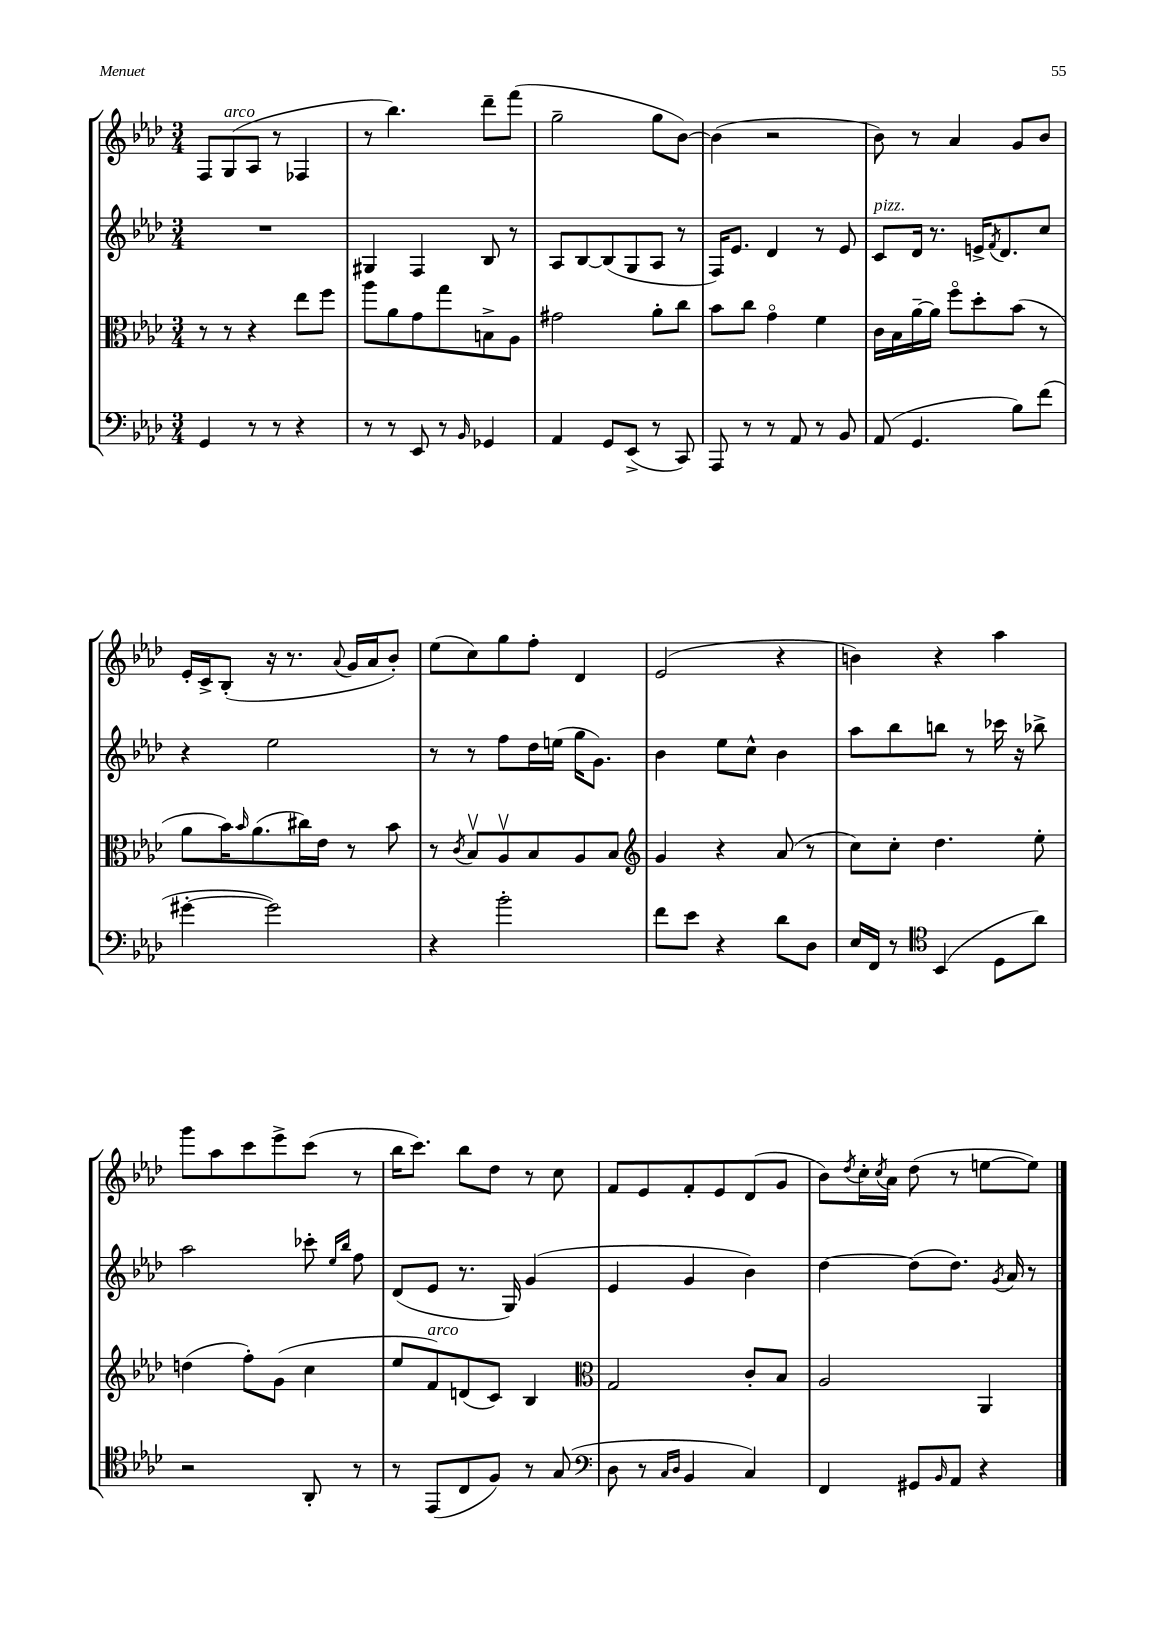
<<
\new StaffGroup <<
\new Staff = "s0" {
    \clef treble \key aes \major \numericTimeSignature \time 3/4
    f8 g8^\markup { \italic "arco" }( aes8 r8 fes4 |
    r8 bes''4.) des'''8-- f'''8( |
    g''2-- g''8 bes'8~) |
    bes'4( r2 |
    bes'8) r8 aes'4 g'8 bes'8 |
    ees'16-. c'16-> bes8-.( r16 r8. \appoggiatura { aes'8 } g'16 aes'16 bes'8-.) |
    ees''8( c''8) g''8 f''8-. des'4 |
    ees'2( r4 |
    b'4) r4 aes''4 |
    g'''8 aes''8 c'''8 ees'''8-> c'''8( r8 |
    bes''16 c'''8.) bes''8 des''8 r8 c''8 |
    f'8 ees'8 f'8-. ees'8 des'8( g'8 |
    bes'8) \acciaccatura { des''8 } c''16-. \acciaccatura { c''8 } aes'16 des''8( r8 e''8~ e''8) \bar "|." |
}
\new Staff = "s1" {
    \clef treble \key aes \major \numericTimeSignature \time 3/4
    R2. |
    gis4 f4 bes8 r8 |
    aes8 bes8~ bes8( g8 aes8 r8 |
    f16) ees'8. des'4 r8 ees'8 |
    c'8^\markup { \italic "pizz." } des'16 r8. e'16-> \acciaccatura { f'8 } des'8. c''8 |
    r4 ees''2 |
    r8 r8 f''8 des''16 e''16( g''16 g'8.) |
    bes'4 ees''8 c''8-^ bes'4 |
    aes''8 bes''8 b''8 r8 ces'''16 r16 bes''8-> |
    aes''2 ces'''8-. \grace { ees''16 bes''16 } f''8 |
    des'8( ees'8 r8. g16) g'4( |
    ees'4 g'4 bes'4) |
    des''4~ des''8( des''8.) \acciaccatura { g'8 } aes'16 r8 \bar "|." |
}
\new Staff = "s2" {
    \clef alto \key aes \major \numericTimeSignature \time 3/4
    r8 r8 r4 ees''8 f''8 |
    aes''8 aes'8 g'8 g''8 b8-> aes8 |
    gis'2 aes'8-. c''8 |
    bes'8 c''8 g'4\flageolet f'4 |
    c'16 bes16 aes'16~-- aes'16 f''8\flageolet des''8-. bes'8( r8 |
    aes'8 bes'16) \grace { bes'16 } aes'8.( cis''16) ees'16 r8 bes'8 |
    r8 \acciaccatura { c'8 } bes8\upbow aes8\upbow bes8 aes8 bes8 |
    \clef treble g'4 r4 aes'8( r8 |
    c''8) c''8-. des''4. ees''8-. |
    d''4( f''8-.) g'8( c''4 |
    ees''8 f'8^\markup { \italic "arco" }) d'8( c'8) bes4 |
    \clef alto g2 c'8-. bes8 |
    aes2 aes,4 \bar "|." |
}
\new Staff = "s3" {
    \clef bass \key aes \major \numericTimeSignature \time 3/4
    g,4 r8 r8 r4 |
    r8 r8 ees,8 r8 \grace { bes,16 } ges,4 |
    aes,4 g,8 ees,8->( r8 c,8) |
    aes,,8 r8 r8 aes,8 r8 bes,8 |
    aes,8( g,4. bes8) f'8( |
    gis'4~-. gis'2) |
    r4 bes'2-. |
    f'8 ees'8 r4 des'8 des8 |
    ees16 f,16 r8 \clef tenor bes,4( des8 aes'8) |
    r2 aes,8-. r8 |
    r8 ees,8( c8 f8) r8 g8( |
    \clef bass des8 r8 \grace { c16 des16 } bes,4 c4) |
    f,4 gis,8 \grace { bes,16 } aes,8 r4 \bar "|." |
}
>>
>>
\layout { \context { \Score \remove "Bar_number_engraver" } }
